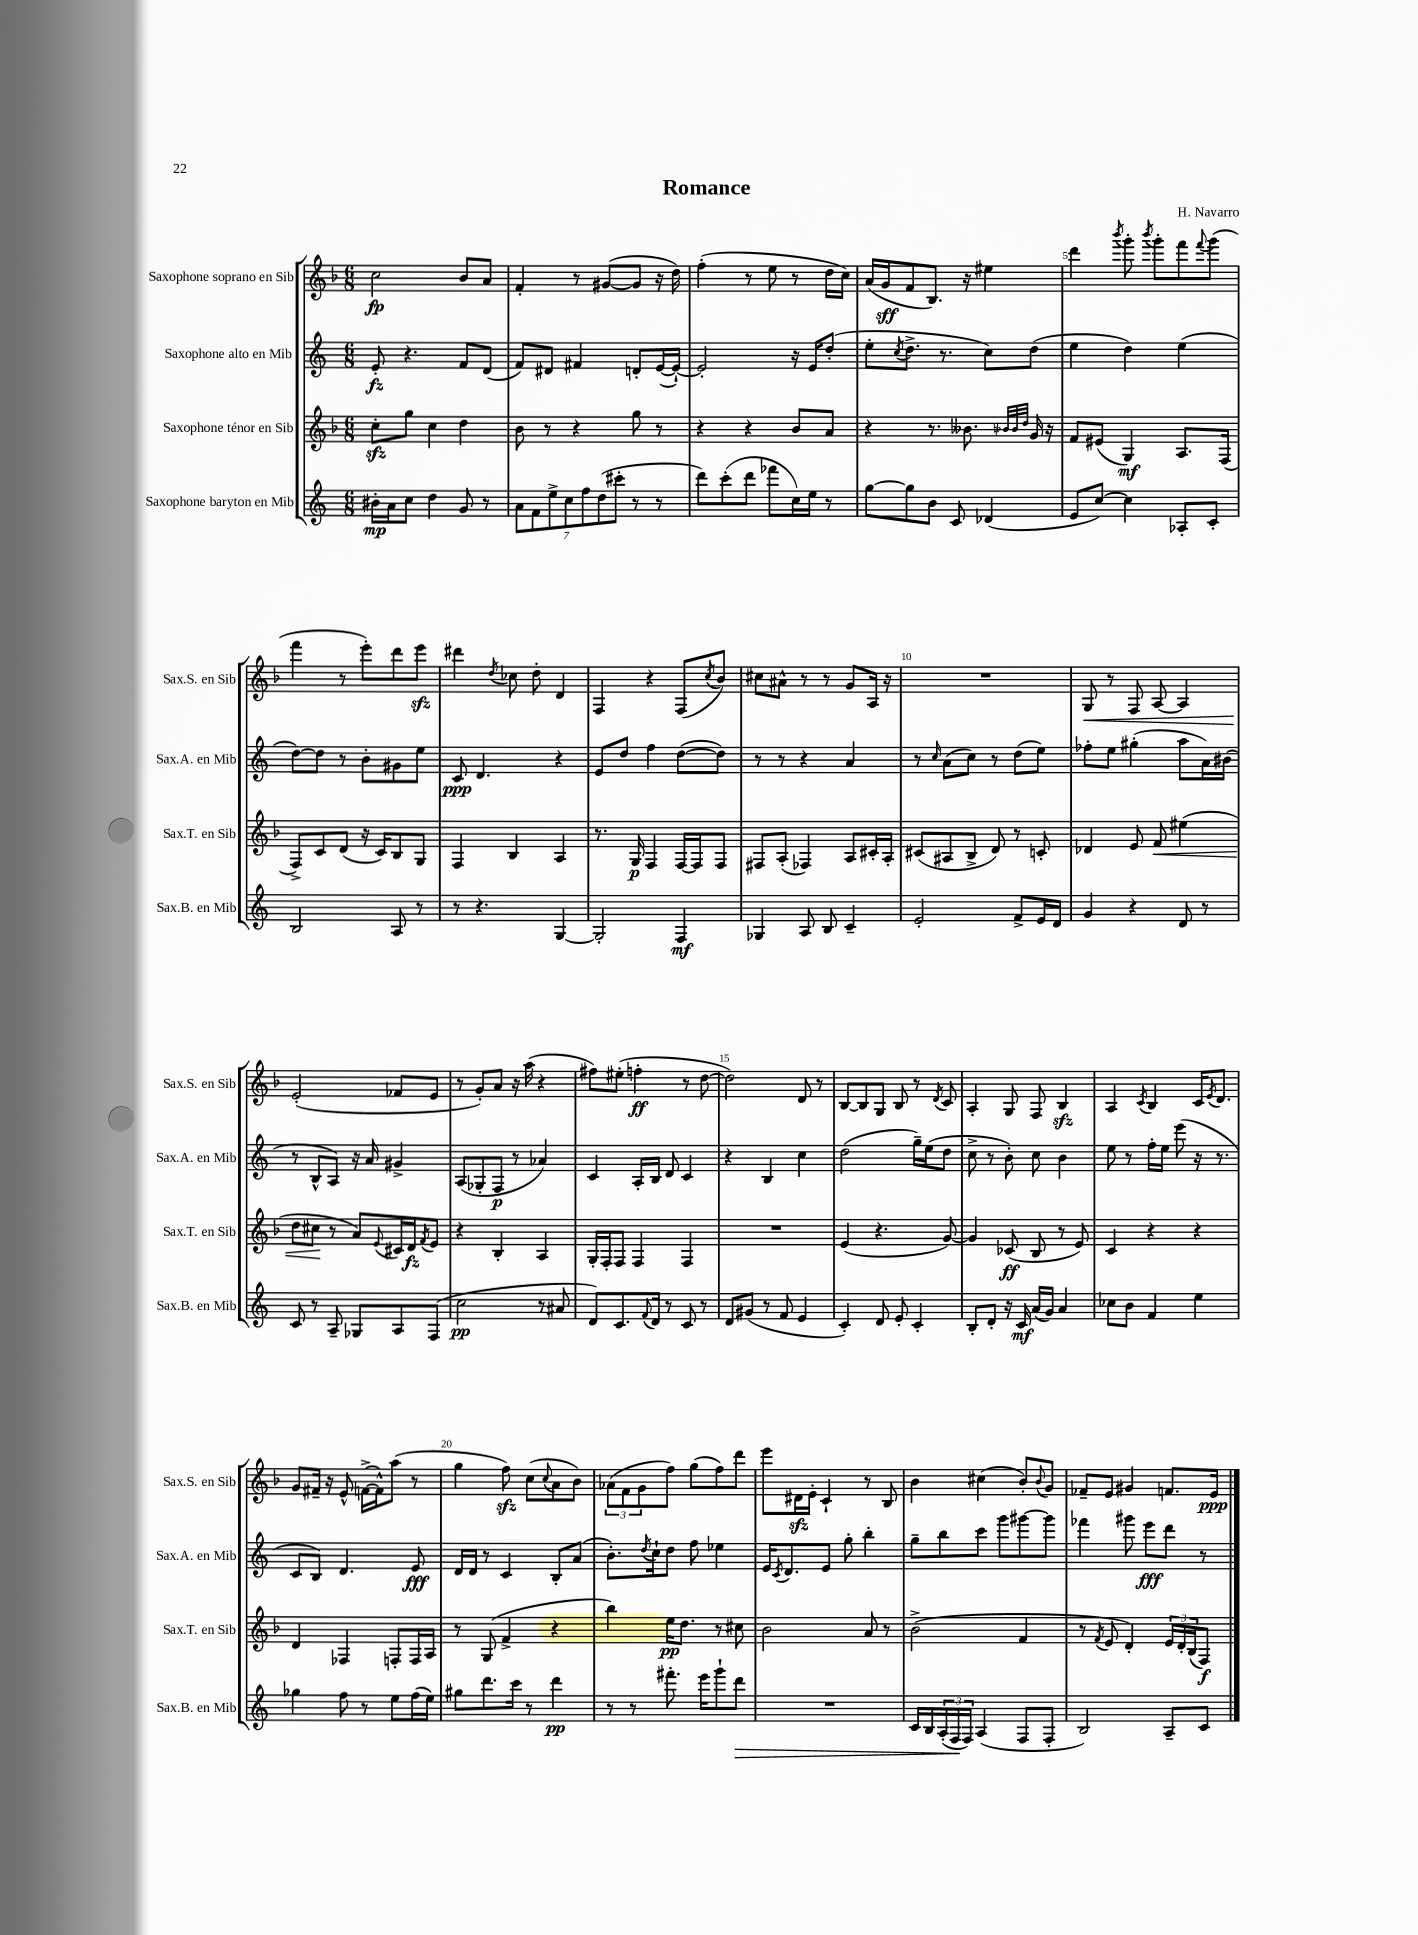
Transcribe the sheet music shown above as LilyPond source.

\header { title = "Romance" composer = "H. Navarro" }
<<
\new StaffGroup <<
\new Staff = "s0" \with { instrumentName = "Saxophone soprano en Sib" shortInstrumentName = "Sax.S. en Sib" } {
    \clef treble \key f \major \numericTimeSignature \time 6/8
    c''2\fp bes'8 a'8 |
    f'4-. r8 gis'8~( gis'8 r16 d''16) |
    f''4-.( r8 e''8 r8 d''16 c''16) |
    a'16( g'16\sff f'8 bes8.) r16 eis''4 |
    d'''4 \acciaccatura { bes'''8 } g'''8-. \acciaccatura { bes'''8 } g'''8-. f'''8 \appoggiatura { f'''8 } g'''8( |
    f'''4 r8 e'''8-.) d'''8 e'''8\sfz |
    dis'''4 \acciaccatura { d''8 } ces''8 d''8-. d'4 |
    f4 r4 f8( \acciaccatura { c''8 } bes'8) |
    cis''8 ais'8-^ r8 r8 g'8 a16 r16 |
    R2. |
    g8\< r8 f8 a8~ a4 |
    e'2-.\!( fes'8 e'8 |
    r8 g'8-.) a'8 r16 a''16( r4 |
    fis''8) eis''8-.( f''4-.\ff r8 d''8~ |
    d''2) d'8 r8 |
    bes8~ bes8 g8 bes8 r8 \acciaccatura { d'8 } c'8 |
    a4-. g8 f8 bes4\sfz |
    a4 \acciaccatura { c'8 } bes4 c'16 \acciaccatura { e'8 } d'8. |
    g'8 fis'16-- r16 e'8-^ f'16~->( f'16-^) a''8( r8 |
    g''4 f''8\sfz) c''8( \appoggiatura { c''8 } a'8 bes'8) |
    \tuplet 3/2 { aes'8( f'8 g'8 } f''8) g''8( f''8) d'''8 |
    e'''8 dis'16\sfz e'16-. c'4-! r8 bes8 |
    bes'4 cis''4( bes'8-.) \appoggiatura { bes'8 } g'8 |
    fes'8-- e'8 gis'4 f'8. e'16\ppp \bar "|." |
}
\new Staff = "s1" \with { instrumentName = "Saxophone alto en Mib" shortInstrumentName = "Sax.A. en Mib" } {
    \clef treble \key c \major \numericTimeSignature \time 6/8
    e'8-.\fz r4. f'8 d'8( |
    f'8) dis'8 fis'4 d'8-. e'16~( e'16~-!) |
    e'2-. r16 e'16 d''8-.( |
    e''8-. \acciaccatura { c''8 } d''8.-> r8. c''8) d''8( |
    e''4 d''4) e''4( |
    d''8~) d''8 r8 b'8-. gis'8 e''8 |
    c'8\ppp d'4. r4 |
    e'8 d''8 f''4 d''8~( d''8) |
    r8 r8 r4 a'4 |
    r8 \grace { c''16 } a'8( c''8) r8 d''8( e''8) |
    fes''8-. e''8 gis''4-.( a''8 a'16) bis'16( |
    r8 b8-^ a8) r16 a'16 gis'4-> |
    a8( ges8-. f8\p r8 aes'4) |
    c'4 a16-. b16 d'8 c'4 |
    r4 b4 c''4 |
    d''2( g''16--) e''16( d''8 |
    c''8-> r8 b'8-.) c''8 b'4 |
    e''8 r8 f''16-. e''16 e'''8( r16 r8. |
    c'8 b8) d'4. e'8\fff |
    d'16 d'16 r8 c'4 b8-. a'8( |
    b'8.-.) \acciaccatura { d''8 } c''16-! d''8 f''8 ees''4 |
    e'16 \acciaccatura { c'8 } d'8. e'8 g''8-. b''4-. |
    g''8-- b''8 c'''8 g'''8 gis'''8~ gis'''8 |
    fes'''4 gis'''8 e'''8\fff d'''8 r8 \bar "|." |
}
\new Staff = "s2" \with { instrumentName = "Saxophone ténor en Sib" shortInstrumentName = "Sax.T. en Sib" } {
    \clef treble \key f \major \numericTimeSignature \time 6/8
    c''8-.\sfz g''8 c''4 d''4 |
    bes'8 r8 r4 g''8 r8 |
    r4 r4 bes'8 a'8 |
    r4 r8. beses'8. \grace { bes'32 bes'32 d''32 } g'16 r16 |
    f'8 eis'8( g4\mf) a8. f16( |
    f8->) c'8 d'8( r16 c'16) bes8 g8 |
    f4 bes4 a4 |
    r8. g16\p f4 f16~ f16 f8 |
    fis8 a8-.( fes4) a8 cis'16-. a16-. |
    cis'8( ais8 bes8-> d'8) r8 c'8-. |
    des'4 e'8 f'8\< eis''4( |
    d''8 cis''8\! r8 a'8) \appoggiatura { e'8 } cis'16 d'16\fz \acciaccatura { f'8 } e'8 |
    r4 bes4-. a4 |
    g16-. f16-. f8 f4 f4 |
    R2. |
    e'4( r4. g'8~) |
    g'4 ces'8\ff( bes8 r8 e'8) |
    c'4 r4 r4 |
    d'4 fes4 f8-. f16 a16 |
    r8 g8( f'4-> r4 |
    bes''4) e''16\pp d''8. r8 cis''8 |
    bes'2 a'8 r8 |
    bes'2->( f'4 |
    r8 \acciaccatura { f'8 } e'8 d'4-.) \tuplet 3/2 { e'16 d'16-. bes16( } f8\f) \bar "|." |
}
\new Staff = "s3" \with { instrumentName = "Saxophone baryton en Mib" shortInstrumentName = "Sax.B. en Mib" } {
    \clef treble \key c \major \numericTimeSignature \time 6/8
    bis'16-.\mp a'16 c''8 d''4 g'8 r8 |
    \tuplet 7/4 { a'8 f'8 e''8-> c''8 f''8 d''8( cis'''8-. } r8 r8 |
    d'''8) c'''8-.( d'''8 fes'''8 c''16) e''16 r8 |
    g''8~ g''8 b'8 c'8 des'4( |
    e'8 c''8~) c''4 aes8-. c'8-. |
    b2 a8 r8 |
    r8 r4. g4~ |
    g2-. f4\mf |
    ges4 a8 b8 c'4-- |
    e'2-. f'8-> e'16 d'16 |
    g'4 r4 d'8 r8 |
    c'8 r8 a8-- ges8 a8 f8( |
    c''2\pp r8 ais'8 |
    d'8) c'8. \appoggiatura { f'8 } d'16 r8 c'8 r8 |
    d'8 gis'8( r8 f'8 e'4 |
    c'4-.) d'8 e'8-. c'4-. |
    b8-. d'8-. r16 c'16\mf a'16( g'16) a'4 |
    ces''8 b'8 f'4 e''4 |
    ges''4 f''8 r8 e''8 f''16( e''16) |
    gis''8 d'''8. c'''16 r8 d'''4\pp |
    r8 r8 fis'''8.-. e'''16 g'''8-! d'''8\> |
    R2. |
    c'16 b16 \tuplet 3/2 { a16-.( f16\! f16) } a4( f8 f8-. |
    b2) a8-- c'8 \bar "|." |
}
>>
>>
\layout { \context { \Score \override BarNumber.break-visibility = ##(#f #t #t) barNumberVisibility = #(every-nth-bar-number-visible 5) } }
